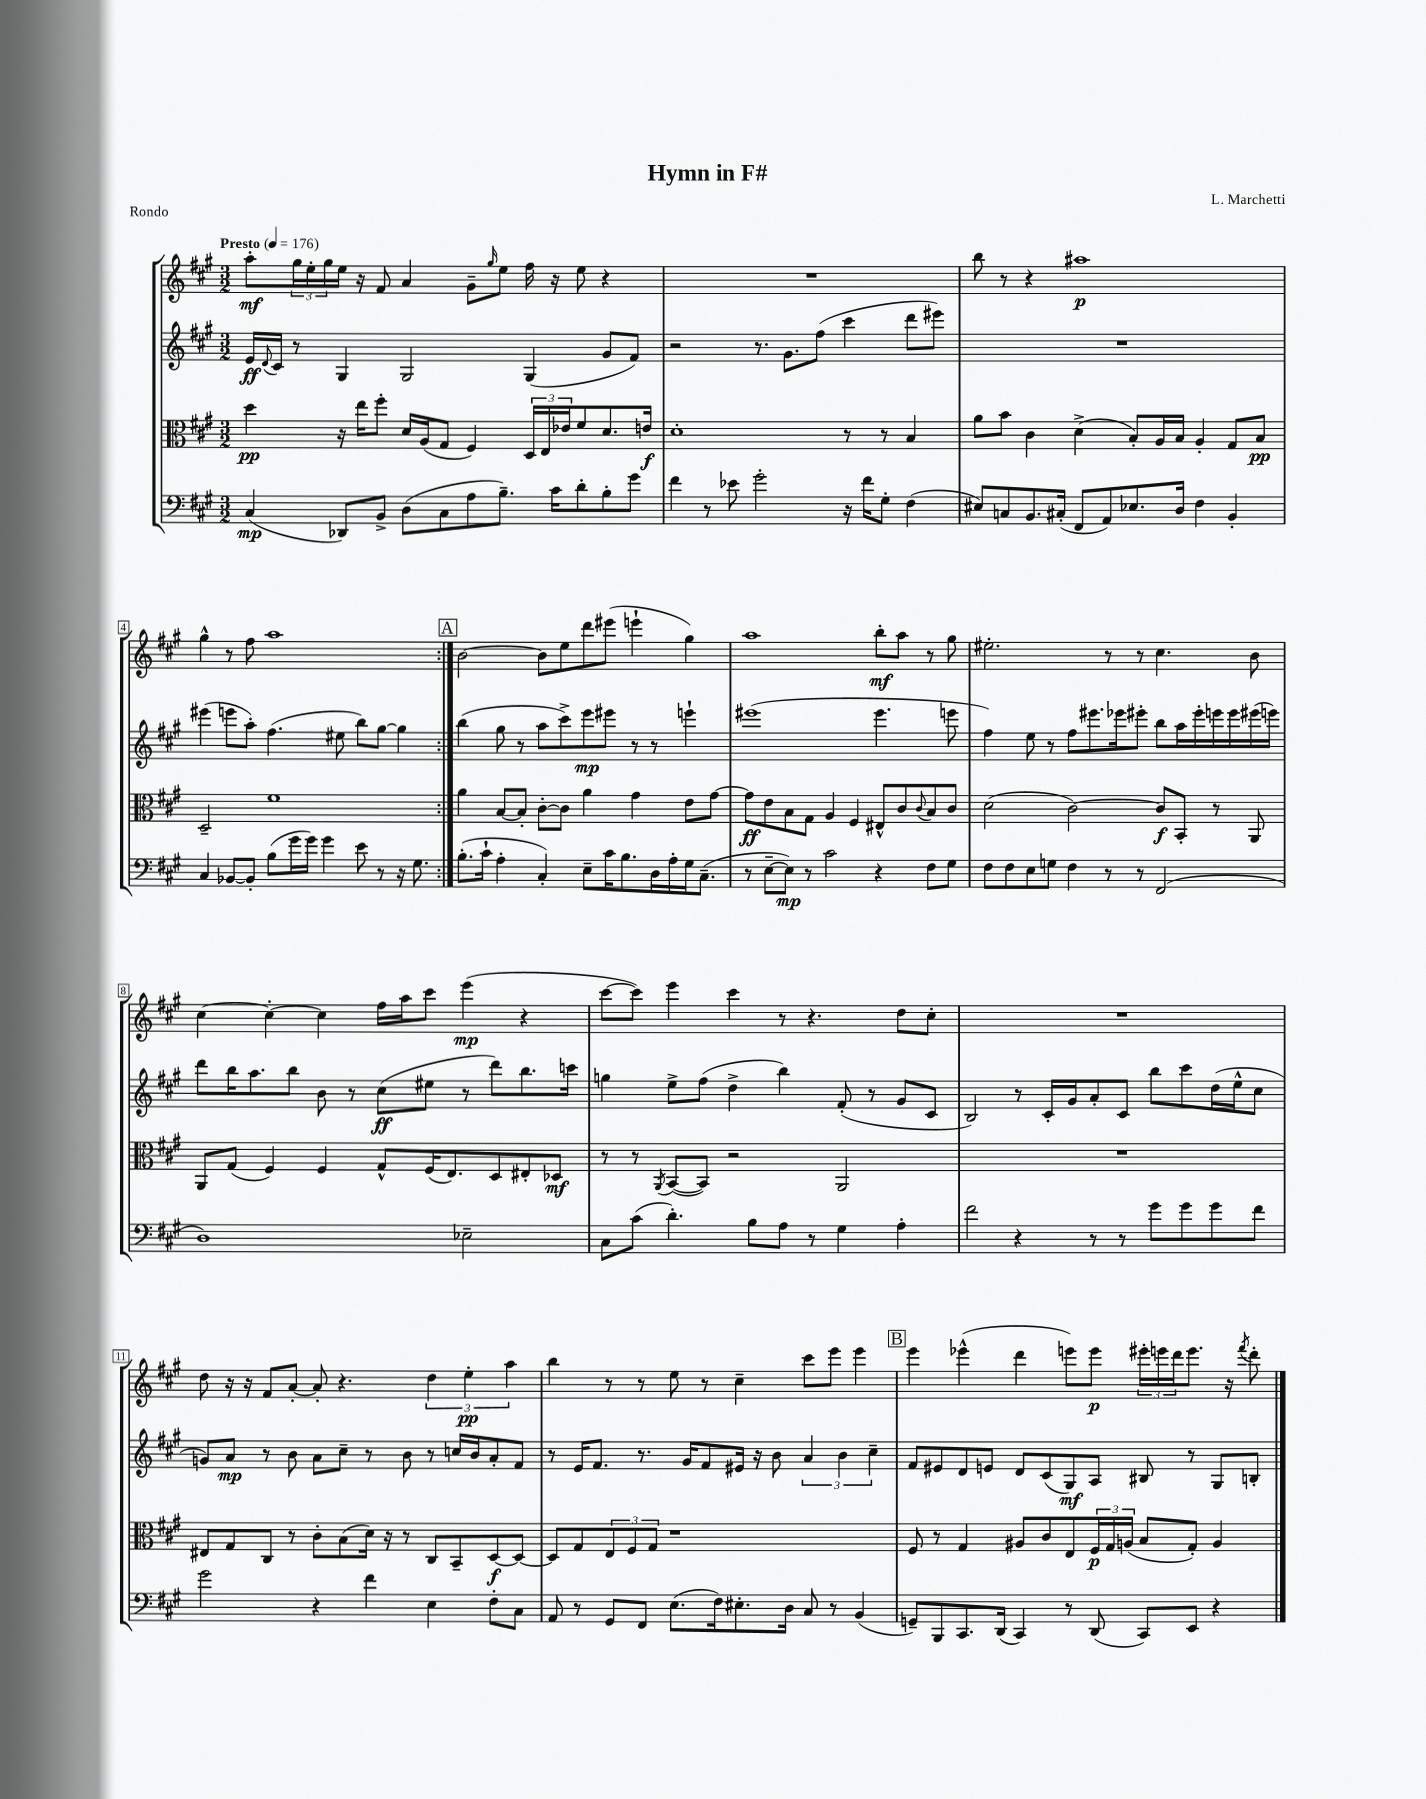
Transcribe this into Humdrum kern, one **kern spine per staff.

**kern	**kern	**kern	**kern
*staff4	*staff3	*staff2	*staff1
*clefF4	*clefC3	*clefG2	*clefG2
*k[f#c#g#]	*k[f#c#g#]	*k[f#c#g#]	*k[f#c#g#]
*M3/2	*M3/2	*M3/2	*M3/2
*MM176	*MM176	*MM176	*MM176
(4C#/	4dd\	16e/LL	8aa'\L
.	.	8qqd/	.
.	.	16c#/JJ	.
.	.	8r	24gg#\L
.	.	.	24ee'\
.	.	.	24gg#\
8DD-/L)	16r	4G#/	16ee\JJ
.	16ee\LK	.	16r
8BB^/J	8ff#'\J	.	8f#/
(8D\L	16d/LL	2G#/	4a/
.	(16A/J	.	.
8C#\	8G#/J	.	.
8A\	4F#/)	.	8g#~\L
.	.	.	16qqgg#/
8.B~\J)	.	.	8ee\J
.	24D/LL	(4G#/	16ff#\
.	24E/	.	.
16c#\LK	.	.	16r
.	24e-/J	.	.
8d'\	8f#/	.	8ee\
8B'\	8.d/	8g#/L	4r
8g#\J	.	8f#/J)	.
.	16e/Jk	.	.
=	=	=	=
4f#\	1d'	2r	1.r
8r	.	.	.
8e-\	.	.	.
2g#'\	.	8.r	.
.	.	8.g#\L	.
.	.	(8ff#\J	.
16r	8r	4ccc#\	.
16f#\LK	.	.	.
8G#'\J	8r	.	.
(4F#\	4B/	8ddd\L	.
.	.	8eee#\J)	.
=	=	=	=
8E#/L)	8a\L	1.r	8bb\
8C/	8b\J	.	8r
8.BB/	4c#\	.	4r
(16C#'/Jk	.	.	.
8FF#/L	(4d^\	.	1aa#
8AA/)	.	.	.
8.E-/	8B'/L)	.	.
.	16A/L	.	.
16D/Jk	16B/JJ	.	.
4F#\	4A'/	.	.
4BB'/	8G#/L	.	.
.	8B/J	.	.
=	=	=	=
4C#/	2D~/	(4eee#\	4gg#^^\
[8BB-/L	.	8eee\L	8r
8BB-'/]J	.	8aa'\J)	8ff#\
(8B\L	1f#	(4.ff#\	1aa
16g#\L	.	.	.
16g#\JJ)	.	.	.
4g#\	.	.	.
.	.	8ee#\	.
8e\	.	8bb\L)	.
8r	.	[8gg#\J	.
16r	.	4gg#\]	.
8.G#\	.	.	.
=:|!	=:|!	=:|!	=:|!
(8.B'\L	4a\	(4bb\	[2b\
16c#`\Jk	.	.	.
4A'\	[8B/L	8gg#\	.
.	8B'/]J	8r	.
4C#'/)	[8c#'\L	8aa\L	8b\]L
.	8c#\]J	8ccc#^\)	8ee\
8E~\L	4a\	8eee\	8ddd\
16c#\K	.	8eee#\J	(8eee#\J
8.B\	.	.	.
.	4g#\	8r	4eee`\
16D\L	.	8r	.
16A'\	.	.	.
16G#\J	8e\L	4eee`\	4gg#\)
(8.C#~\J	.	.	.
.	[8g#\J	.	.
=	=	=	=
8r	8g#\]L	(1eee#	1aa
[8E~\L	8e\	.	.
8E\]J)	8B\	.	.
8r	8G#\J	.	.
2c#\	4A/	.	.
.	4F#/	.	.
4r	8E#^^/L	4.eee#\	8bb'\L
.	8c#/	.	8aa\J
.	8qqc#/	.	.
8F#\L	8B/	.	8r
8G#\J	8c#/J	8eee\	8gg#\
=	=	=	=
8F#\L	(2d\	4ff#\)	2.ee#'\
8F#\	.	.	.
8E\	.	8ee\	.
8G\J	.	8r	.
4F#\	[2c#\)	8ff#\L	.
.	.	8.eee#\	.
8r	.	.	8r
.	.	16eee-\k	.
8r	.	8eee#'\J	8r
(2FF#/	8c#/]L	8bb\L	4.cc#\
.	8BB'/J	16aa\L	.
.	.	16eee#'\	.
.	8r	16eee\	.
.	.	16eee\	.
.	8AA/	(16eee#\	8b\
.	.	16eee\JJ)	.
=	=	=	=
1D)	8AA/L	8ddd\L	[4cc#\
.	(8G#/J	16bb\K	.
.	.	8.aa\	.
.	4F#/)	.	4cc#'\_
.	.	8bb\J	.
.	4F#/	8b\	4cc#\]
.	.	8r	.
.	8G#^^/L	(8cc#\L	16ff#\LL
.	.	.	16aa\J
.	(16F#/K	8ee#\J	8ccc#\J
.	8.E/)	.	.
2E-~\	.	8r	(4eee\
.	8D/	8ddd\L)	.
.	8E#'/	8.bb\	4r
.	8D-/J	.	.
.	.	16ccc\Jk	.
=	=	=	=
8C#\L	8r	4gg\	[8ccc#\L
(8c#\J	8r	.	8ccc#\]J)
.	8qAA/	.	.
4.d'\)	([8BB/L	8ee^\L	4eee\
.	8BB/]J)	(8ff#\J	.
.	2r	4dd^\	4ccc#\
8B\L	.	.	.
8A\J	.	4bb\)	8r
8r	.	.	4.r
4G#\	2AA/	(8f#'/	.
.	.	8r	.
4A'\	.	8g#/L	8dd\L
.	.	8c#/J	8cc#'\J
=	=	=	=
2f#\	1.r	2B/)	1.r
4r	.	8r	.
.	.	16c#'/LL	.
.	.	16g#/J	.
8r	.	8a'/	.
8r	.	8c#/J	.
8g#\L	.	8bb\L	.
8g#\	.	8ccc#\	.
8g#\	.	(16dd\L	.
.	.	16ee^^\J	.
8f#\J	.	8cc#\J	.
=	=	=	=
2g#\	8E#/L	8g/L)	8dd\
.	8G#/	8a/J	16r
.	.	.	16r
.	8C#/J	8r	8f#/L
.	8r	8b\	[8a'/J
4r	8c#'\L	8a\L	8a'/]
.	(8B\	8cc#~\J	4.r
4f#\	16d\Jk)	8r	.
.	16r	.	.
.	8r	8b\	.
4E\	8C#/L	8r	6dd\
.	8BB~/	16cc/LL	.
.	.	.	6ee'\
.	.	16b/J	.
8F#'\L	[8D/	8a'/	.
.	.	.	6aa\
8C#\J	8D/_J	8f#/J	.
=	=	=	=
8AA/	8D/]L	8r	4bb\
8r	8G#/	16e/LK	.
.	.	8.f#/J	.
8GG#/L	12E/	.	8r
.	12F#/	.	.
8FF#/J	.	8.r	8r
.	12G#/J	.	.
(8.E\L	1r	.	8ee\
.	.	16g#/LK	.
.	.	8f#/	8r
16F#\k)	.	.	.
8.E#'\	.	16e#/Jk	4cc#~\
.	.	16r	.
.	.	8b\	.
16D\Jk	.	.	.
8C#/	.	6a/	8ccc#\L
8r	.	.	8eee\J
.	.	6b\	.
(4BB/	.	.	4eee\
.	.	6cc#~\	.
=	=	=	=
8GG~/L)	8F#/	8f#/L	4eee\
8BBB/	8r	8e#/	.
8.CC#/	4G#/	8d/	(4eee-^^\
.	.	8e/J	.
(16DD/Jk	.	.	.
4CC#/)	8A#/L	8d/L	4ddd\
.	8c#/	(8c#/	.
8r	8E/	8G#/)	8eee\L)
(8DD/	24F#/L	8A/J	8eee\J
.	24G#/	.	.
.	(24A/JJ	.	.
8CC#/L)	8B/L	8B#/	24eee#'\LL
.	.	.	24eee\
.	.	.	24ddd\J
8EE/J	8G#'/J)	8r	8.eee\J
4r	4A/	8G#/L	.
.	.	.	16r
.	.	.	8qfff#/
.	.	8B'/J	8ddd'\
==	==	==	==
*-	*-	*-	*-
